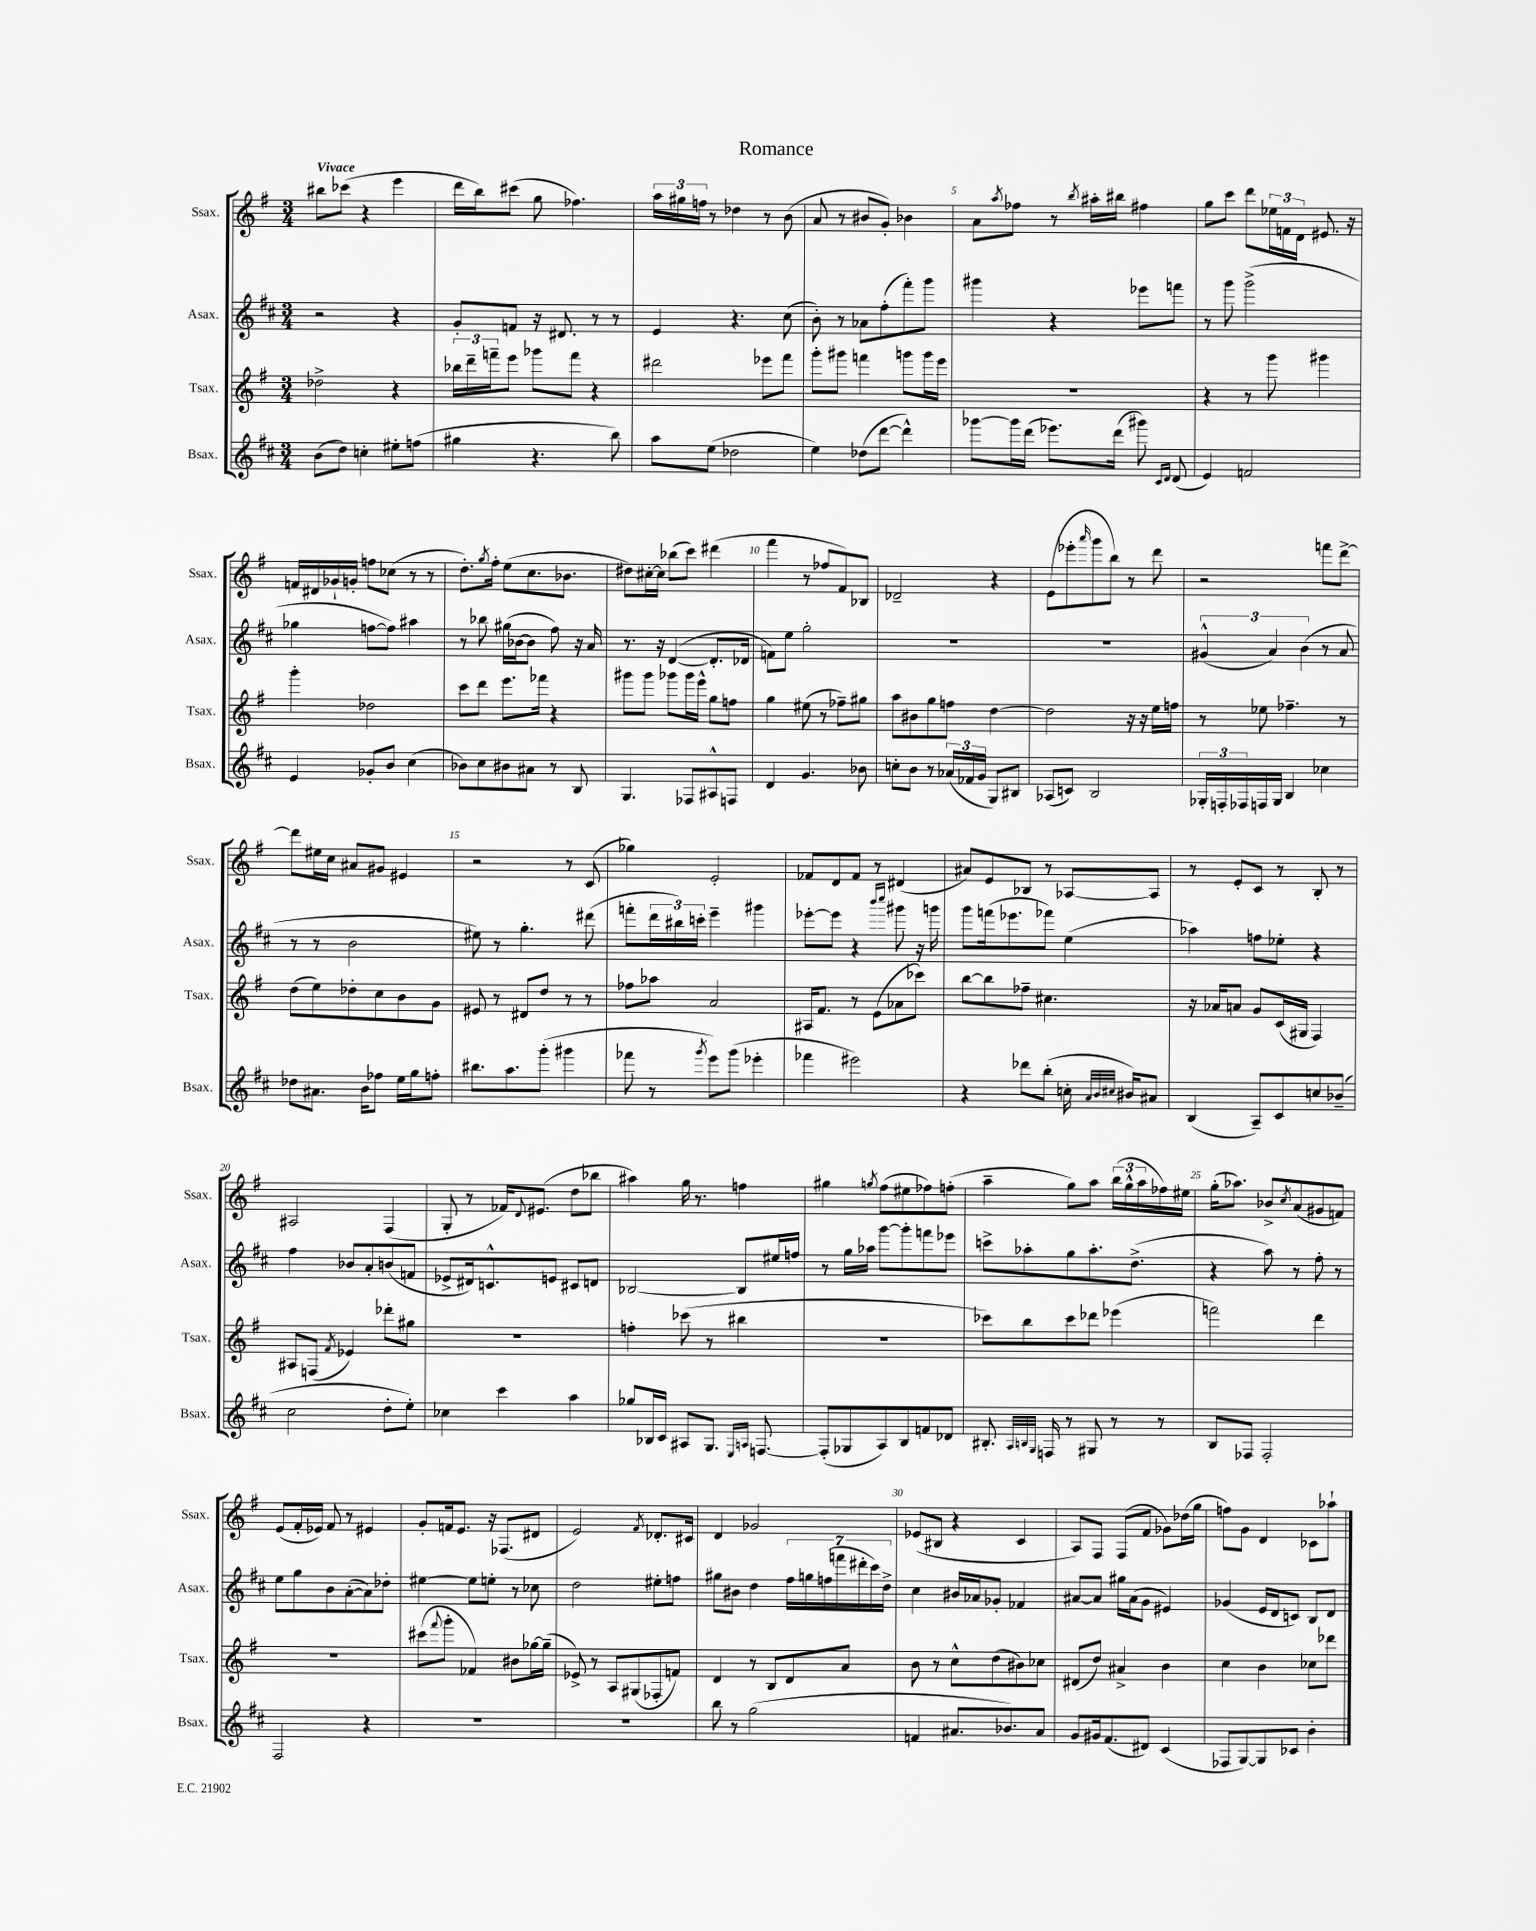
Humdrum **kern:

**kern	**kern	**kern	**kern
*part4	*part3	*part2	*part1
*staff4	*staff3	*staff2	*staff1
*I"Bsax.	*I"Tsax.	*I"Asax.	*I"Ssax.
*I'Bsax.	*I'Tsax.	*I'Asax.	*I'Ssax.
*clefG2	*clefG2	*clefG2	*clefG2
*k[f#c#]	*k[f#]	*k[f#c#]	*k[f#]
*M3/4	*M3/4	*M3/4	*M3/4
=1	=1	=1	=1
!	!	!	!LO:TX:a:B:t=Vivace
(8b\L	2dd-X^\	2r	8bb#X\L
8dd\J)	.	.	(8ccc-X\J
4ccn'\	.	.	4r
8ee#X'\L	4r	4r	4eee\
(8ffn\J	.	.	.
=2	=2	=2	=2
4gg#X\	24bb-X\LL	8g'/L	16ddd\LL
.	24ddd~\	.	.
.	.	.	16bb\J)
.	24fffn~\J	.	.
.	8eee\J	8fn/J	(8ccc#X\J
4.r	8ggg-X\L	16r	8gg\
.	.	8.d#X/	.
.	8fff\J	.	4.ff-X\)
.	4r	8r	.
8bb\)	.	8r	.
=3	=3	=3	=3
8aa\L	2ddd#X\	4e/	24aa\LL
.	.	.	24gg#X\
.	.	.	24ffn\JJ
(8ee\J	.	.	8r
2dd-X\	.	4.r	4dd-X\
.	8eee-X\L	.	8r
.	8fff#\J	(8cc#\	(8b\
=4	=4	=4	=4
4ee\)	8ggg'\L	8b'\)	8a/
.	8ggg#X\J	8r	8r
(8dd-X\L	4fffn\	8a-X\L	8b#X/L
[8ddd\J	.	(8ff#'\	8g'/J)
4ddd^^\])	8gggn\L	8fff#'\)	4b-X\
.	16ggg\L	8ggg\J	.
.	16eee\JJ	.	.
=5	=5	=5	=5
[8ggg-X\L	2.r	4ggg#X\	8a\L
.	.	.	8qaa/
16ggg-\L]	.	.	8ff-X\J
(16ddd\JJ	.	.	.
8.eee-X\L)	.	4r	8r
.	.	.	8qbb/
.	.	.	16aa#X'\LL
(16ddd\Jk	.	.	16bb#X\JJ
8ggg#X\)	.	8eee-X\L	4ff#X\
16qqc#/LL	.	.	.
16qqd/JJ	.	.	.
(8d/	.	8fffn\J	.
=6	=6	=6	=6
4e/)	4r	8r	8gg\L
.	.	8ggg\	8ccc\J
2fn/	8r	(2ggg^\	8ddd\L
.	8ggg\	.	24ee-X\L
.	.	.	24fn\
.	.	.	24d\JJ
.	4ggg#X\	.	8.e#X/
.	.	.	16r
!!LO:LB:g=z
=7	=7	=7	=7
4e/	4ggg'\	4gg-X\	16fn/LL
.	.	.	16d#X/
.	.	.	16g-X`/
.	.	.	16gn'/JJ
8g-X'/L	2dd-X\	[8ffn\L	8ffn\L
8b/J	.	8ff\J])	(8cc-X\J
(4cc#\	.	4aa#X\	8r
.	.	.	8r
=8	=8	=8	=8
8b-X\L)	8ccc\L	8r	8.dd'\L)
8cc#\	8ddd\J	8bb-X\	.
.	.	.	8qgg/
.	.	.	16ff#'\Jk
8b#X\	8.eee\L	(16gg#X\LL	(8ee\L
.	.	[16b-X\J	.
8a#X\J	.	8b-\J]	8.cc\
.	16fff-X\Jk	.	.
8r	4r	8ff#\)	.
.	.	.	8.b-X\J
8B/	.	16r	.
.	.	16a/	.
=9	=9	=9	=9
4.G/	8ggg#X\L	8.r	8dd#X\L)
.	8ggg#\J	.	[16cc#X'\L
.	.	16r	16cc#\JJ]
.	8ggg-X\L	([4d/	(8bb-X\L
8F-X/L	16ggg-\L	.	8ccc\J)
.	16eee^^\JJ	.	.
8A#X^^/	8gg\L	8.d'/L]	(4ddd#X\
8Fn/J	8ffn\J	.	.
.	.	16d-X/Jk	.
=10	=10	=10	=10
4d/	4gg\	8fn\L)	4fff#\
.	.	8ee\J	.
4.g/	(8ee#X\	2gg'\	8r
.	8r	.	8ff-X/L
.	8ff-X~\L)	.	8f#/)
8b-X\	8gg#X\J	.	8B-X/J
=11	=11	=11	=11
8ccn'\L	8aa\L	2.r	2d-X~/
8b\J	8b#X\	.	.
8r	8gg\	.	.
(24a-X/LL	8ffn\J	.	.
24f-X/	.	.	.
24g/JJ	.	.	.
8G/L)	[4dd\	.	4r
8B#X/J	.	.	.
=12	=12	=12	=12
(8A-X/L	2dd\]	2.r	(8e\L
8cn/J)	.	.	8eee-X'\
.	.	.	16qqaaa/
2B/	.	.	8ggg\
.	.	.	8bb\J)
.	16r	.	8r
.	16r	.	.
.	16ee\LL	.	8ddd\
.	16ffn\JJ	.	.
=13	=13	=13	=13
24G-X'/LL	8r	(6g#X^^/	2r
24Fn'/	.	.	.
24F-X/	.	.	.
16Fn/	8ee-X\	.	.
.	.	6a/)	.
16G-/JJ	.	.	.
4B/	4.ff-X~\	.	.
.	.	(6b\	.
4cc-X\	.	8r	8fffn\L
.	8r	8a/	[8ddd^\J
!!LO:LB:g=z
=14	=14	=14	=14
8dd-X\L	(8dd\L	8r	8ddd\L]
8.a#X\J	8ee\)	8r	16ee#X\L
.	.	.	16cc\JJ
.	8dd-X'\	2b\	8a#X/L
16b\KL	.	.	.
8ff-X\J	8cc\	.	8g#X/J
16ee\LL	8b\	.	4e#X/
16gg\J	.	.	.
8ffn'\J	8g\J	.	.
=15	=15	=15	=15
8.bb#X\L	8e#X/	8ee#X\)	2r
.	8r	8r	.
8.aa\	.	.	.
.	8d#X/L	4.gg'\	.
(8ggg'\J	8dd/J	.	.
4ggg#X\	8r	.	8r
.	8r	(8ddd#X\	(8c/
=16	=16	=16	=16
8fff-X\	8ff-X\L	8fffn'\L	4gg-X\)
8r	8aa-X\J	24ddd\L	.
.	.	24bb#X\)	.
.	.	24cccn'\JJ	.
8qggg/	.	.	.
8eee\L)	2a/	4eee~\	2e'/
(8ggg\J	.	.	.
4eee-X'\	.	4ggg#X\	.
=17	=17	=17	=17
4fff-X\	16A#X/KL	[8eee-X'\L	8f-X/L
.	8.f#/J	.	.
.	.	8eee-\J]	8d/
2eee#X\)	8r	4r	8f-/J
.	(8e\L	.	8r
.	.	16qqbbb/LL	.
.	.	16qqcccc#/JJ	.
.	8a-X\	8ggg#X\	(4d#X/
.	8ccc-X\J)	16r	.
.	.	16gggn\	.
=18	=18	=18	=18
4r	[8bb\L	8ggg\L	8a#X/L)
.	8bb\]	(16fffn\k	8e/
.	.	8.eee-X\	.
8ddd-X\L	8ff-X~\J	.	8B-X/J
(8bb'\J	4.cc#X\	8fff-X\J)	8r
16ccn'\	.	(4ee\	[8A-X/L
32qqa/LLL	.	.	.
32qqb/	.	.	.
32qqcc#X/JJJ	.	.	.
16b#X/KL)	.	.	.
8a#X/J	.	.	8A-/J]
=19	=19	=19	=19
(4B/	16r	4aa-X\)	8r
.	16a-X/KL	.	.
.	8an/J	.	8e'/L
8A~/L)	8g/L	8ffn\L	8c/J
8c#/	(16c/L	8ee-X'\J	8r
.	16G#X/JJ	.	.
8ccn/	4F#/)	4r	8B'/
(8b-X~/J	.	.	8r
!!LO:LB:g=z
=20	=20	=20	=20
2cc#\	8A#X/L	4ff#\	2A#X/
.	(8Fn/J	.	.
.	8qf#/	.	.
.	4e-X/)	8b-X/L	.
.	.	8a'/	.
8dd'\L	8ddd-X'\L	(8bn/	(4F#/
8ee'\J)	8gg#X\J	8fn/J	.
=21	=21	=21	=21
4cc-X\	2.r	8e-X^/L	8G'/
.	.	16d#X/k)	8r
.	.	8.cn^^/	.
4ccc#\	.	.	16f-X/KL)
.	.	.	8qqd/
.	.	.	(8.e#X/J
.	.	8en/J	.
4aa\	.	8c#X/L	8dd\L
.	.	8dn/J	8bb-X\J
=22	=22	=22	=22
8gg-X/L	4ffn'\	[2B-X/	4aa#X\)
16B-X/L	.	.	.
16c#/JJ	.	.	.
8A#X/L	(8ccc-X\	.	16gg\
.	.	.	8.r
8.G/J	8r	.	.
.	4bb#X\	8B-/L]	4ffn\
16qqE/LL	.	.	.
16qqAn/JJ	.	.	.
[8.Fn/	.	.	.
.	.	16ee#X/L	.
.	.	16ffn/JJ	.
=23	=23	=23	=23
(8F'/L]	2.r	8r	4gg#X\
8G-X/	.	16gg\LL	.
.	.	16aa-X\JJ	.
.	.	.	8qggn/
8A/)	.	[8ggg\L	(8ff#\L
8B/	.	8ggg'\]	8ee#X\
8fn/	.	8fffn\	8ff-X\)
8d-X/J	.	8eee-X\J	(8ffn'\J
=24	=24	=24	=24
8.B#X'/	8ccc-X\L)	8cccn^\L	4aa~\
.	8bb\	8aa-X'\	.
32qqA/LLL	.	.	.
32qqBn/	.	.	.
32qqG/JJJ	.	.	.
16Fn/	.	.	.
8r	8ccc-\	8gg\	8gg\L)
8G#X/	8ddd-X\J	8.aa-'\	8aa\J
8r	(4eee-X\	.	(24bb\LL
.	.	.	24gg^^\
.	.	(8.dd^\J	.
.	.	.	24aa\
8r	.	.	16ff-X\)
.	.	.	16ee#X\JJ
=25	=25	=25	=25
8B/L	2fffn\)	4r	(16gg'\KL
.	.	.	8.aa-X\J)
8F-X/J	.	.	.
2F-'/	.	8aa\)	8b-X^/L
.	.	.	8qcc/
.	.	8r	(8a/
.	4ddd\	8ff#'\	8g#X/
.	.	8r	8fn/J)
!!LO:LB:g=z
=26	=26	=26	=26
2F#/	2.r	8ee\L	(8e/L
.	.	8gg\	16f#'/L
.	.	.	16e-X/JJ)
.	.	8b\	8f#/
.	.	([8a'\	8r
4r	.	8a\])	4e#X/
.	.	8dd-X'\J	.
=27	=27	=27	=27
2.r	(8ccc#X\L	[4ee#X\	8g'/L
.	8qqfff#/	.	.
.	8ggg'\J	.	16fn/k
.	.	.	8.e/J
.	4f-X/)	8ee#\L]	.
.	.	8een'\J	16r
.	.	.	(8.F-X/L
.	8b#X\L	8r	.
.	[16gg-X\L	8cc-X\	8d#X/J
.	(16gg-~\JJ]	.	.
=28	=28	=28	=28
2.r	8e-X^/)	2dd\	2e/)
.	8r	.	.
.	8A/L	.	.
.	(8G#X/	.	.
.	.	.	8qf#/
.	8F-X'/	8ee#X'\L	8.d-X'/L
.	8fn/J)	8ffn\J	.
.	.	.	16c#X/Jk
=29	=29	=29	=29
8bb\	4d/	8gg#X\L	4d/
8r	.	8b#X\J	.
(2gg\	8r	4dd\	2g-X/
.	8B/L	.	.
.	8d/	28ff#\LL	.
.	.	28ggn\	.
.	.	(28ffn\	.
.	.	28fffn\	.
.	8a/J	.	.
.	.	28ddd#X'\	.
.	.	28ccc#\)	.
.	.	28dd^\JJ	.
=30	=30	=30	=30
4fn/	8b\	4cc#\	(8e-X/L
.	8r	.	8B#X/J
8.a#X/L	8cc^^\L	16b#X/LL	4r
.	.	16a-X/J	.
.	(8dd\	8g-X'/J	.
8.b-X/)	.	.	.
.	8b#X\)	4f-X/	4c/
8a#/J	8cc-X\J	.	.
=31	=31	=31	=31
8g/L	(8d#X/L	[8a#X/L	8A/L)
16g#X/k	8dd/J)	8a#/J]	8F#/J
(8.f#/	.	.	.
.	4a#X^/	16gg#X\LL	(8F#/L
.	.	(16a#\J	.
8d#X/J)	.	8g\J	8f#/J
(4c#/	4b\	4e#X/)	8g-X\L)
.	.	.	(16dd-X\L
.	.	.	16gg\JJ
=32	=32	=32	=32
8F-X/L	4cc\	(4g-X/	8ffn\L)
[8G/)	.	.	8g\J
8G/]	4b\	16e/LL	4d/
.	.	16d/J	.
8c-X/J	.	8cn/J)	.
4b'\	8cc-X\L	8B/L	8c-X\L
.	8ddd-X\J	8d/J	8aa-X`\J
==	==	==	==
*-	*-	*-	*-
